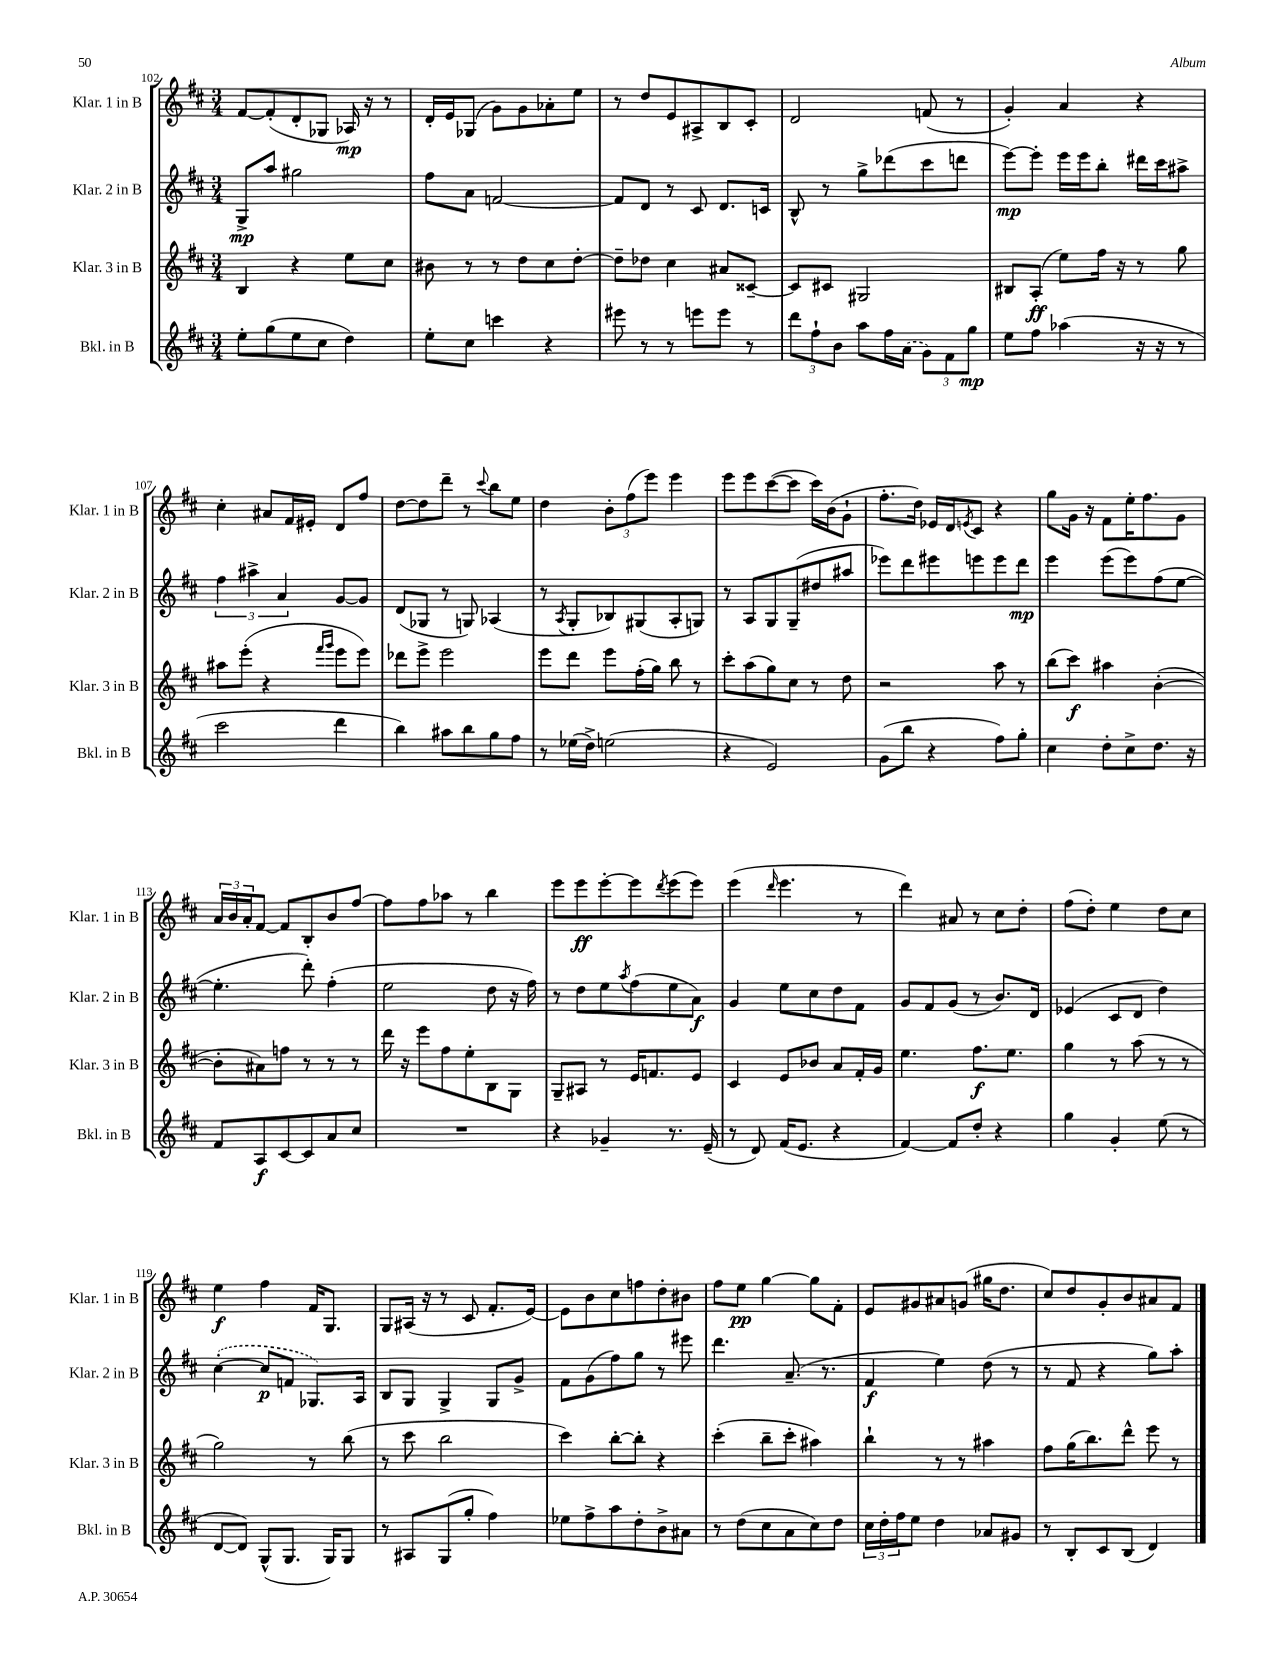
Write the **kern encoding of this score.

**kern	**kern	**kern	**kern
*staff4	*staff3	*staff2	*staff1
*clefG2	*clefG2	*clefG2	*clefG2
*k[f#c#]	*k[f#c#]	*k[f#c#]	*k[f#c#]
*M3/4	*M3/4	*M3/4	*M3/4
8ee'	4B	8G^	[8f#
(8gg	.	8aa	(8f#']
8ee	4r	2gg#	8d'
8cc#	.	.	8G-
4dd)	8ee	.	16A-)
.	.	.	16r
.	8cc#	.	8r
=	=	=	=
8ee'	8b#	8ff#	16d'
.	.	.	16e
8cc#	8r	8a	(8G-
4ccc	8r	[2f	8g)
.	8dd	.	8g
4r	8cc#	.	8a-'
.	[8dd'	.	8ee
=	=	=	=
8eee#	8dd~]	8f]	8r
8r	8dd-	8d	8dd
8r	4cc#	8r	8e
8eee	.	8c#	8A#^
8eee	8a#	8.d	8B
8r	[8c##~	.	8c#'
.	.	16c	.
=	=	=	=
12ddd	8c##]	8B^^	2d
12ff#`	.	.	.
.	8c#	8r	.
12b	.	.	.
8aa	2G#	8gg^	.
16ff#	.	(8ddd-	.
(16a	.	.	.
12g)	.	8ccc#	(8f
12f#	.	.	.
.	.	8ddd	8r
12gg	.	.	.
=	=	=	=
8ee	8B#	[8eee)	4g')
8ff#	(8A'	8eee']	.
(4aa-	8ee)	16eee	4a
.	.	16eee	.
.	16ff#	8bb'	.
.	16r	.	.
16r	8r	16ddd#	4r
16r	.	16ccc#	.
8r	8gg	8aa#^	.
=	=	=	=
2ccc#	8aa#	6ff#	4cc#'
.	(8eee'	.	.
.	.	6aa#^	.
.	4r	.	8a#
.	.	6a	.
.	.	.	16f#
.	.	.	16e#'
.	16qqfff#	.	.
.	16qqggg	.	.
4ddd	8eee	[8g	8d
.	8eee)	8g]	8ff#
=	=	=	=
4bb)	8ddd-	(8d	[8dd
.	8eee^	8G-	8dd]
8aa#	2eee	8r	8ddd~
8bb	.	8G)	8r
.	.	.	8qqccc#
8gg	.	(4A-	8bb
8ff#	.	.	8ee
=	=	=	=
8r	8eee	8r	4dd
.	.	8qA	.
(16ee-	8ddd	8G'	.
16dd^)	.	.	.
(2ee	8eee	8B-)	12b'
.	.	.	(12ff#
.	(16ff#'	(8G#	.
.	.	.	12eee)
.	16gg)	.	.
.	8bb	8A'	4eee
.	8r	8G)	.
=	=	=	=
4r	8ccc#'	8r	8eee
.	(8aa	8A	8eee
2e)	8gg)	8G	([8ccc#
.	8cc#	(8G~	8ccc#]
.	8r	8dd#	16ccc#)
.	.	.	(16b
.	8dd	8aa#	8g`
=	=	=	=
(8g	2r	8eee-)	8.ff#'
8bb	.	8ddd	.
.	.	.	16dd)
4r	.	8eee#	16e-
.	.	.	16d
.	.	.	8qe
.	.	8eee	8c#
8ff#)	8aa	8eee	4r
8gg'	8r	8ddd	.
=	=	=	=
4cc#	(8bb	4eee	8gg
.	8ccc#)	.	16g
.	.	.	16r
8dd'	4aa#	(8eee	8f#
8cc#^	.	8eee)	16ee'
.	.	.	8.ff#
8.dd	([4b'	(8ff#	.
.	.	[8ee	8g
16r	.	.	.
=	=	=	=
8f#	8b']	4.ee']	24a
.	.	.	24b
.	.	.	24a'
8A	8a#)	.	[8f#
[8c#	8ff	.	8f#]
8c#]	8r	8ddd')	8B'
8a	8r	(4ff#'	8b
8cc#	8r	.	[8ff#
=	=	=	=
2.r	16ddd	2ee	8ff#]
.	16r	.	.
.	8eee	.	8ff#
.	8ff#	.	8aa-
.	8ee'	.	8r
.	8B	8dd	4bb
.	8G	16r	.
.	.	16ff#)	.
=	=	=	=
4r	8G~	8r	8eee
.	8A#	8dd	8eee
4g-~	8r	8ee	[8eee'
.	.	8qaa	.
.	16e	(8ff#	8eee]
.	8.f	.	.
.	.	.	8qddd
8.r	.	8ee	(8eee
.	8e	8a)	8eee)
(16e~	.	.	.
=	=	=	=
8r	4c#	4g	(4eee
8d)	.	.	.
.	.	.	16qqddd
(16f#	8e	8ee	4.eee
8.e	.	.	.
.	8b-	8cc#	.
4r	8a	8dd	.
.	16f#'	8f#	8r
.	16g	.	.
=	=	=	=
[4f#)	4.ee	8g	4ddd)
.	.	8f#	.
8f#]	.	(8g	8a#
8dd'	8.ff#	8r	8r
4r	.	8.b)	8cc#
.	8.ee	.	.
.	.	.	8dd'
.	.	16d	.
=	=	=	=
4gg	4gg	(4e-	(8ff#
.	.	.	8dd')
4g'	8r	8c#	4ee
.	(8aa	8d	.
(8ee	8r	4dd)	8dd
8r	8r	.	8cc#
=	=	=	=
[8d	2gg)	([4cc#'	4ee
8d])	.	.	.
(8G^^	.	8cc#]	4ff#
8.G	.	8f	.
.	8r	8.G-)	16f#
16G)	.	.	8.G
8G	(8bb	.	.
.	.	16A	.
=	=	=	=
8r	8r	8B	8G
8A#	8ccc#	8G	(16A#
.	.	.	16r
(8G	2bb	4G^	8r
8gg'	.	.	8c#
4ff#)	.	8G	8.f#'
.	.	8g^	.
.	.	.	[16e)
=	=	=	=
8ee-	4ccc#)	8f#	8e]
8ff#^	.	(8g	8b
8aa	[8bb'	8ff#)	8cc#
8dd'	8bb']	8gg	8ff
8b^	4r	8r	8dd'
8a#	.	8eee#	8b#
=	=	=	=
8r	(4ccc#'	4.ddd	8ff#
(8dd	.	.	8ee
8cc#	8bb~	.	[4gg
8a	8ccc#'	(8.a~	.
8cc#)	4aa#)	.	8gg]
.	.	8.r	.
8dd	.	.	8f#'
=	=	=	=
24cc#	4bb`	4f#	8e
24dd'	.	.	.
24ff#	.	.	.
8ee	.	.	8g#
4dd	8r	4ee)	8a#
.	8r	.	(8g
8a-	4aa#	(8dd	16gg#
.	.	.	8.dd
8g#	.	8r	.
=	=	=	=
8r	8ff#	8r	8cc#)
8B'	(16gg	8f#	8dd
.	8.bb)	.	.
8c#	.	4r	8g'
(8B	8ddd^^	.	8b
4d)	8eee	8gg)	8a#
.	8r	8aa'	8f#
==	==	==	==
*-	*-	*-	*-
